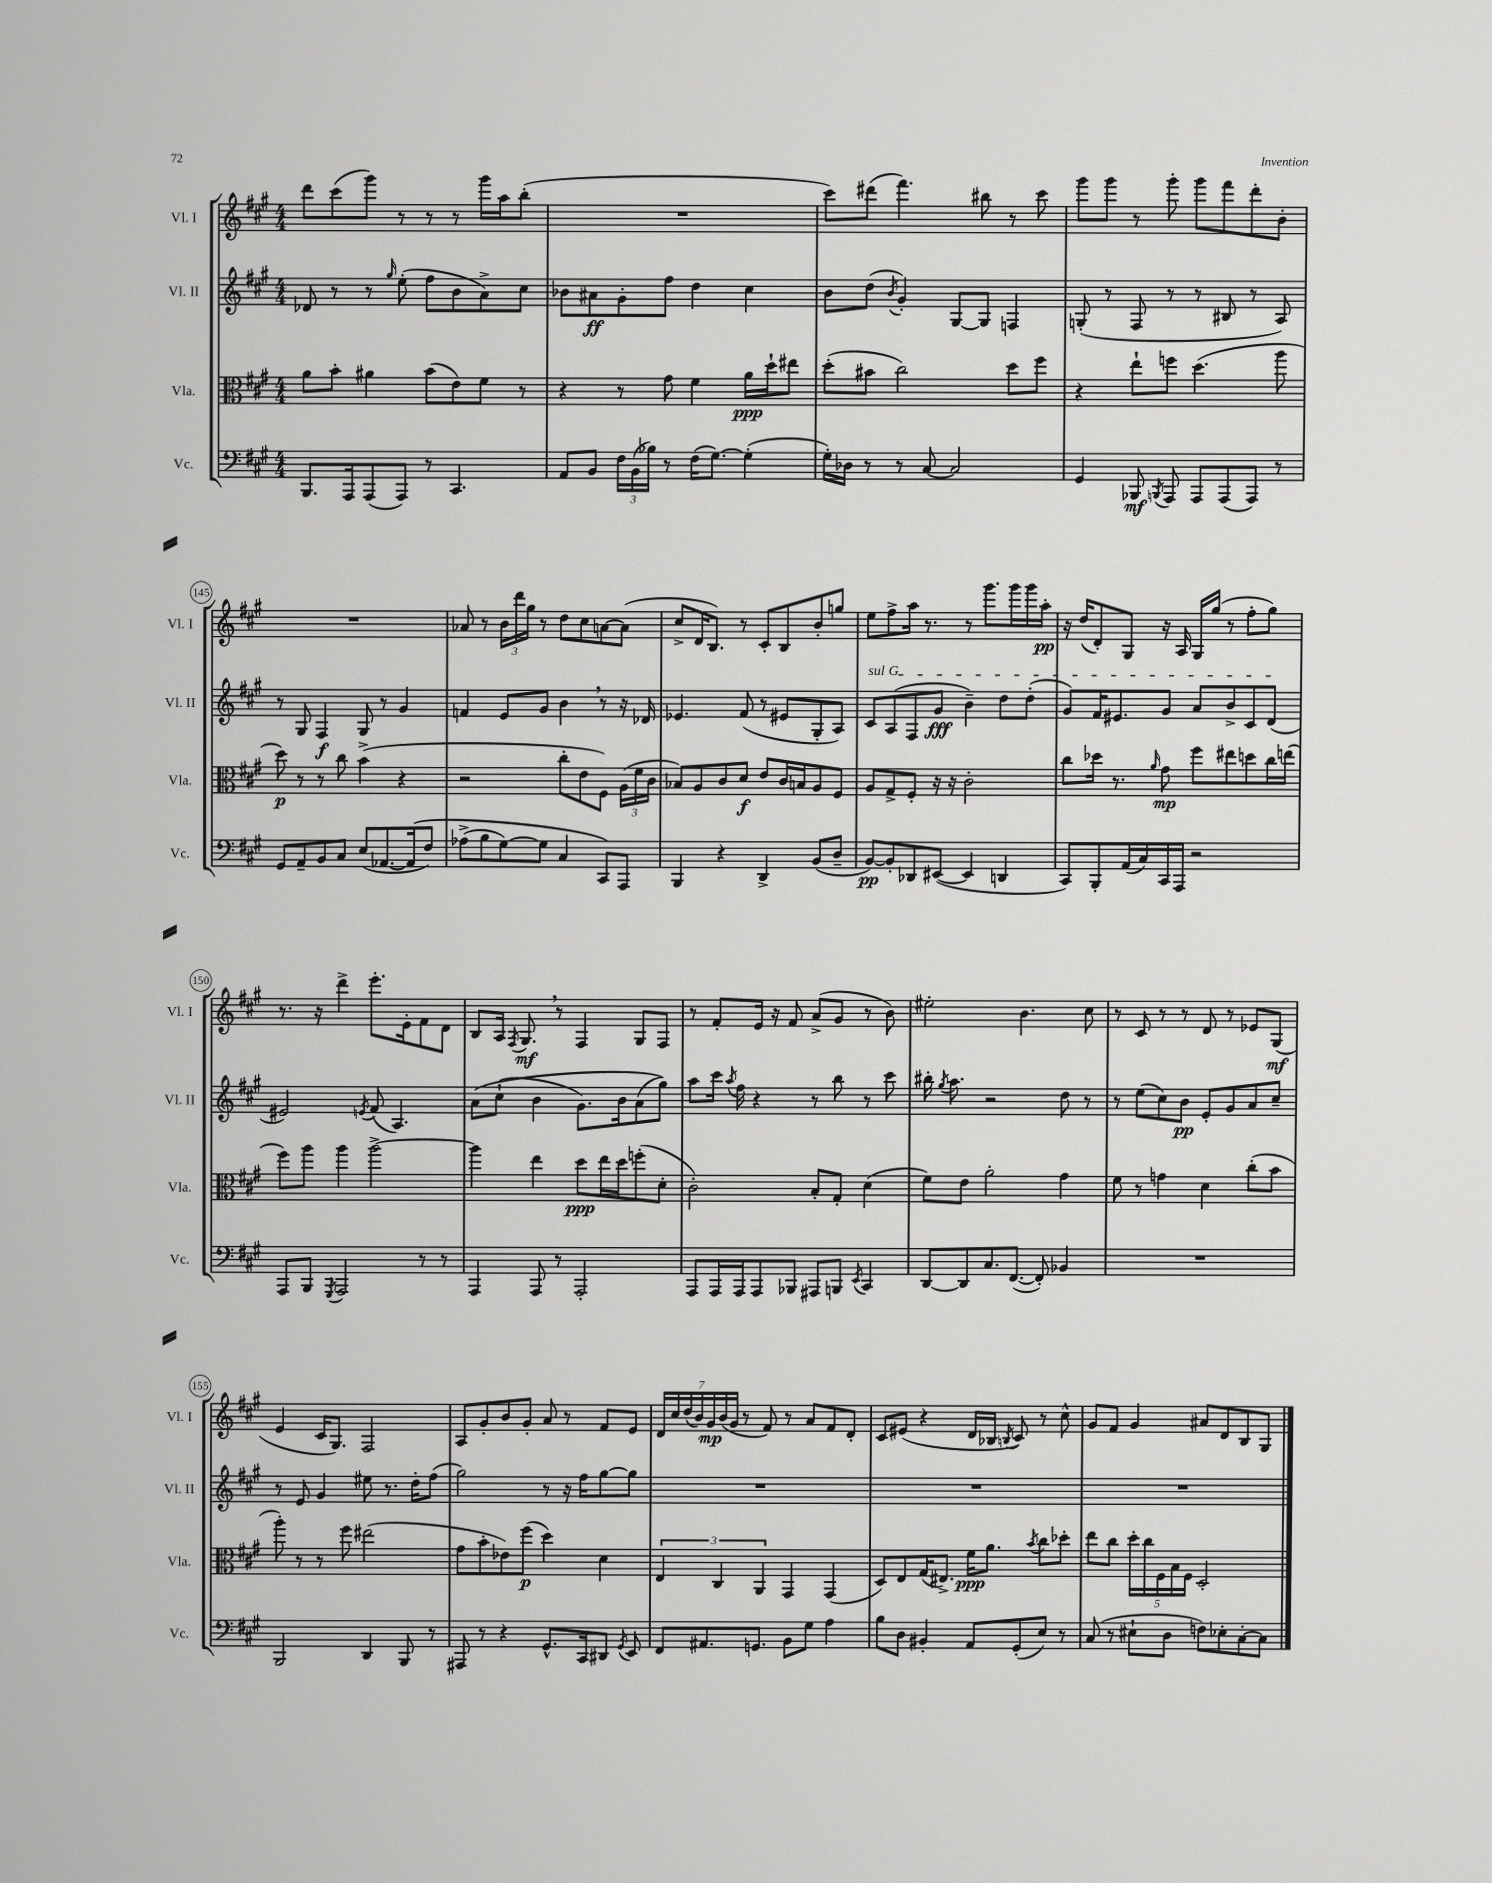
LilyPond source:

<<
\new StaffGroup <<
\new Staff = "s0" \with { instrumentName = "Vl. I" shortInstrumentName = "Vl. I" } {
    \clef treble \key a \major \numericTimeSignature \time 4/4
    \autoBeamOff d'''8[ cis'''8( gis'''8]) r8 r8 r8 gis'''16[ a''16 b''8]-.( |
    R1 |
    cis'''8[) dis'''8]( fis'''4.) bis''8 r8 cis'''8 |
    gis'''8[ gis'''8] r8 gis'''8-. gis'''8[ fis'''8 d'''8-. b'8]-. |
    R1 |
    aes'8 r8 \tuplet 3/2 { b'16[ d'''16 gis''16] } r8 d''8[ cis''8 a'8~ a'8]( |
    cis''8[-> d'16 b8.]) r8 cis'8[-. b8 b'8-. g''8] |
    e''8[ fis''8-> a''16] r8. r8 gis'''8.[ gis'''16 gis'''16 a''16]-.\pp |
    r16 d''16[( d'8-.) gis8] r16 a16 gis16[ gis''16]( r8 fis''8[-. gis''8]) |
    r8. r16 d'''4-> e'''8.[-. e'16-. fis'8 d'8] |
    b8[ a16] \acciaccatura { fis8 } gis8.\mf \breathe r8 fis4 gis8[ fis8] |
    r8 fis'8[-. e'16] r16 fis'8 a'8[->( gis'8] r8 b'8) |
    eis''2-. b'4. cis''8 |
    r8 cis'8 r8 r8 d'8 r8 ees'8[ gis8]\mf( |
    e'4 cis'16[ gis8.]) fis2 |
    a8[ gis'8-. b'8 gis'8]-. a'8 r8 fis'8[ e'8] |
    \tuplet 7/4 { d'16[ cis''16 d''16( b'16) gis'16\mp b'16( gis'16] } r8 fis'8) r8 a'8[ fis'8 d'8]-. |
    cis'8[ eis'8]( r4 d'16[ bes16] \acciaccatura { b8 } cis'8) r8 cis''8-^ |
    gis'8[ fis'8] gis'4 ais'8[ d'8 b8 gis8] \bar "|." |
}
\new Staff = "s1" \with { instrumentName = "Vl. II" shortInstrumentName = "Vl. II" } {
    \clef treble \key a \major \numericTimeSignature \time 4/4
    \autoBeamOff des'8 r8 r8 \grace { gis''16 } e''8-.( fis''8[ b'8 a'8->) cis''8] |
    bes'8[ ais'8\ff gis'8-. fis''8] d''4 cis''4 |
    b'8[ d''8]( \acciaccatura { b'8 } gis'4-.) gis8[~ gis8] f4 |
    g8-.( r8 fis8 r8 r8 bis8 r8 a8) |
    r8 gis8 fis4\f gis8 r8 gis'4 |
    f'4 e'8[ gis'8] b'4 \breathe r8 r16 des'16 |
    ees'4. fis'8( r8 eis'8[ gis8-. a8]) |
    \once \override TextSpanner.bound-details.left.text = \markup { \italic "sul G" } cis'8[\startTextSpan a8( fis8 gis'8]\fff b'4--) d''8[ d''8]-.( |
    gis'8[) fis'16 eis'8. gis'8] a'8[ b'8-> cis'8 d'8]\stopTextSpan( |
    eis'2) \acciaccatura { e'8 } fis'8( a4.) |
    a'8[\( cis''8]-!( b'4 gis'8.[) b'16 a'8( gis''8])\) |
    a''8[ cis'''16] \acciaccatura { a''8 } fis''16 r4 r8 b''8 r8 cis'''8 |
    bis''16-. \acciaccatura { gis''8 } a''8. r2 d''8 r8 |
    r8 e''8[( cis''8) b'8]\pp e'8[-. gis'8 a'8 cis''8]-- |
    r8 e'8 gis'4 eis''8 r8. d''16[-. fis''8]( |
    gis''2) r8 r16 fis''16[ gis''8~ gis''8] |
    R1 |
    R1 |
    R1 \bar "|." |
}
\new Staff = "s2" \with { instrumentName = "Vla." shortInstrumentName = "Vla." } {
    \clef alto \key a \major \numericTimeSignature \time 4/4
    \autoBeamOff a'8[ b'8]-. ais'4 b'8[( e'8) fis'8] r8 |
    r4 r8 gis'8 fis'4 a'16[\ppp d''16-! eis''8] |
    d''8[-.( bis'8] cis''2) d''8[ fis''8] |
    r4 e''8[-! f''8] d''4.( a''8 |
    d''8\p) r8 r8 cis''8 b'4->( r4 |
    r2 cis''8[-. e'8 fis8]) \tuplet 3/2 { a16[( fis'16 cis'16] } |
    bes8[) a8 cis'8 d'8]\f e'8[ cis'16 b16 a8 fis8] |
    a8[ gis8-> fis8]-. r16 r16 cis'2-. |
    cis''8[ des''16] r8. \grace { a'16 } gis'8\mp fis''8[ eis''8 d''8 cis''16 e''16]( |
    fis''8[) a''8] a''4 a''2~-> |
    a''4 e''4 d''8[\ppp e''16 d''16 f''8-.( d'8]-. |
    cis'2-.) b8[-. gis8]-. d'4( |
    fis'8[) e'8] a'2-. gis'4 |
    fis'8 r8 g'4 d'4 cis''8[-.( b'8] |
    a''8-.) r8 r8 fis''8 eis''2( |
    gis'8[ b'8-. ees'8) fis''8]\p( d''4) d'4 |
    \tuplet 3/2 { e4 cis4 a,4 } gis,4 gis,4( |
    d8[) e8 gis16( eis8.]->) fis'16[\ppp a'8.] \acciaccatura { b'8 } cis''8[ des''8]-. |
    e''8[ cis''8] \tuplet 5/4 { d''16[-. cis''16 fis16 b16 fis16] } d2-. \bar "|." |
}
\new Staff = "s3" \with { instrumentName = "Vc." shortInstrumentName = "Vc." } {
    \clef bass \key a \major \numericTimeSignature \time 4/4
    \autoBeamOff b,,8.[ a,,16 a,,8( a,,8]) r8 cis,4. |
    a,8[ b,8] \tuplet 3/2 { fis16[ b,16( bes16]) } r8 fis16[( gis8.]~) gis4-.( |
    gis16[-.) des16] r8 r8 cis8~ cis2 |
    gis,4 bes,,8\mf \acciaccatura { b,,8 } a,,8 a,,8[ a,,8( a,,8]) r8 |
    gis,8[ a,8-- b,8 cis8] e8[( aes,8.~ aes,16\( fis8]) |
    aes8[->( b8 gis8~) gis8] cis4 cis,8[\) a,,8] |
    b,,4 r4 d,4-> b,8[( d8]-- |
    b,8[~\pp) b,8-. des,8 eis,8]~( eis,4 d,4 |
    cis,8[) b,,8-. a,16( cis16) cis,16 a,,16] r2 |
    a,,8[ b,,8] \acciaccatura { gis,,8 } a,,2 r8 r8 |
    a,,4 a,,8 r8 a,,2-. |
    a,,8[ a,,16 a,,16 a,,8 bes,,8] ais,,8[ b,,8] \acciaccatura { e,8 } cis,4 |
    d,8[~ d,8 cis8. fis,8.]~( fis,8-.) bes,4 |
    R1 |
    b,,2 d,4 b,,8 r8 |
    ais,,8 r8 r4 gis,8.[-^ cis,16 dis,8] \acciaccatura { gis,8 } e,8 |
    fis,8[ ais,8. g,8.] b,8[ gis8] a4 |
    b8[ d8] bis,4-. a,8[ gis,8-.( e8]) r8 |
    cis8( r8 eis8[-! d8] f8[) ees8-. cis8~-. cis8] \bar "|." |
}
>>
>>
\layout { \context { \Score currentBarNumber = #141 \override BarNumber.break-visibility = ##(#f #t #t) barNumberVisibility = #(every-nth-bar-number-visible 5) \override BarNumber.stencil = #(make-stencil-circler 0.1 0.3 ly:text-interface::print) } }
